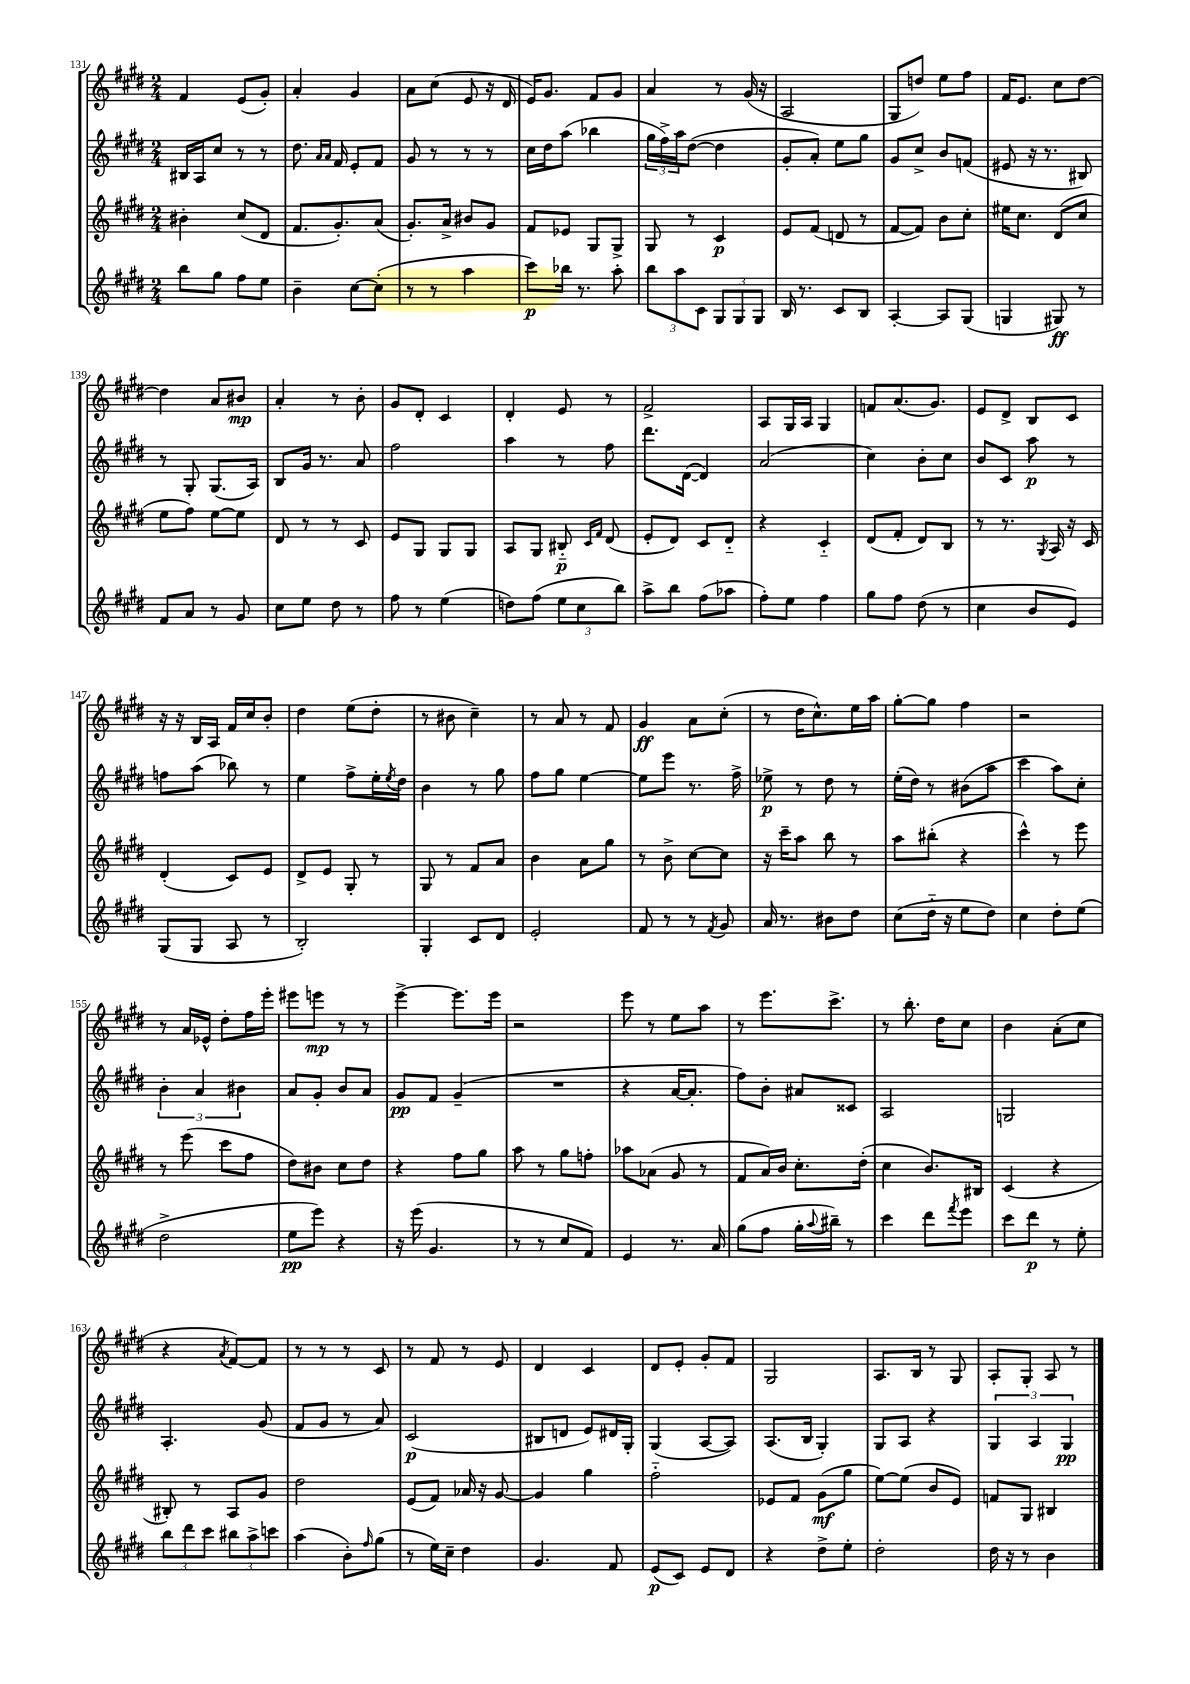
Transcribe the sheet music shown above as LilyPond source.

<<
\new StaffGroup <<
\new Staff = "s0" {
    \clef treble \key e \major \numericTimeSignature \time 2/4
    fis'4 e'8( gis'8-.) |
    a'4-. gis'4 |
    a'8 cis''8( e'8 r16 dis'16 |
    e'16) gis'8. fis'8 gis'8 |
    a'4 r8 gis'16( r16 |
    a2 |
    gis8 d''8) e''8 fis''8 |
    fis'16 e'8. cis''8 dis''8~ |
    dis''4 a'8 bis'8\mp |
    a'4-. r8 b'8-. |
    gis'8 dis'8-. cis'4 |
    dis'4-. e'8 r8 |
    fis'2-> |
    a8 gis16 a16 gis4 |
    f'8 a'8.( gis'8.) |
    e'8 dis'8-> b8 cis'8 |
    r16 r16 b16 a16 fis'16 cis''16 b'8-. |
    dis''4 e''8( dis''8-. |
    r8 bis'8 cis''4--) |
    r8 a'8 r8 fis'8 |
    gis'4\ff a'8 cis''8-.( |
    r8 dis''16 cis''8.-^) e''16 a''16 |
    gis''8~-. gis''8 fis''4 |
    r2 |
    r8 a'16 ees'16-^ dis''8-. fis''16 e'''16-. |
    eis'''8 e'''8\mp r8 r8 |
    e'''4~-> e'''8. e'''16 |
    r2 |
    e'''8 r8 e''8 a''8 |
    r8 e'''8. cis'''8.-> |
    r8 b''8.-. dis''16 cis''8 |
    b'4 a'8-.( cis''8 |
    r4 \acciaccatura { a'8 } fis'8~) fis'8 |
    r8 r8 r8 cis'8 |
    r8 fis'8 r8 e'8 |
    dis'4 cis'4 |
    dis'8 e'8-. gis'8-. fis'8 |
    gis2 |
    a8. b16 r8 gis8 |
    a8-. gis8-. a8 r8 \bar "|." |
}
\new Staff = "s1" {
    \clef treble \key e \major \numericTimeSignature \time 2/4
    bis16 a16 cis''8 r8 r8 |
    dis''8. \grace { a'16 a'16 } fis'16 e'8-. fis'8 |
    gis'8 r8 r8 r8 |
    cis''16 dis''16 a''8( bes''4 |
    \tuplet 3/2 { gis''16 fis''16->) a''16 } dis''8~( dis''4 |
    gis'8-. a'8-.) e''8 gis''8 |
    gis'8 cis''8-> b'8 f'8( |
    eis'8 r16 r8. bis8) |
    r8 gis8-. gis8.( a16) |
    b8 gis'16 r8. a'8 |
    fis''2 |
    a''4 r8 fis''8 |
    dis'''8. dis'16~( dis'4) |
    a'2( |
    cis''4) b'8-. cis''8 |
    b'8 cis'8 a''8\p r8 |
    f''8 a''8( bes''8) r8 |
    e''4 fis''8-> e''16-. \acciaccatura { e''8 } dis''16 |
    b'4 r8 gis''8 |
    fis''8 gis''8 e''4~ |
    e''8 e'''8 r8. fis''16-> |
    ees''8->\p r8 dis''8 r8 |
    e''16-.( dis''16) r8 bis'8( a''8 |
    cis'''4 a''8) cis''8-. |
    \tuplet 3/2 { b'4-. a'4 bis'4 } |
    a'8 gis'8-. b'8 a'8 |
    gis'8\pp fis'8 gis'4--( |
    R2 |
    r4 a'16~ a'8.-. |
    fis''8) b'8-. ais'8 cisis'8 |
    a2 |
    g2 |
    a4.-. gis'8( |
    fis'8 gis'8 r8 a'8) |
    cis'2\p( |
    bis8 d'8 e'8) dis'16 gis16-. |
    gis4( a8~ a8) |
    a8.( b16 gis4-.) |
    gis8 a8 r4 |
    \tuplet 3/2 { gis4 a4 gis4\pp } \bar "|." |
}
\new Staff = "s2" {
    \clef treble \key e \major \numericTimeSignature \time 2/4
    bis'4-. cis''8( dis'8 |
    fis'8. gis'8.-.) a'8( |
    gis'8.-.) a'16-> bis'8 gis'8 |
    fis'8 ees'8 gis8 gis8-> |
    gis8 r8 cis'4\p |
    e'8 fis'8( d'8 r8 |
    fis'8~ fis'8) b'8 cis''8-. |
    eis''16 cis''8. dis'8( cis''8 |
    e''8 fis''8) e''8~ e''8 |
    dis'8 r8 r8 cis'8 |
    e'8 gis8 gis8 gis8 |
    a8 gis8 bis8-_\p \grace { cis'16 fis'16 } dis'8( |
    e'8-. dis'8) cis'8 dis'8-_ |
    r4 cis'4-_ |
    dis'8( fis'8-. dis'8) b8 |
    r8 r8. \acciaccatura { gis8 } a16 r16 cis'16 |
    dis'4-.( cis'8) e'8 |
    dis'8-> e'8 gis8-. r8 |
    gis8 r8 fis'8 a'8 |
    b'4 a'8 gis''8 |
    r8 b'8-> cis''8~ cis''8 |
    r16 cis'''16-- a''8 b''8 r8 |
    a''8 bis''8-.( r4 |
    cis'''4-^) r8 e'''8 |
    r8 e'''8( cis'''8 fis''8 |
    dis''8) bis'8 cis''8 dis''8 |
    r4 fis''8 gis''8 |
    a''8 r8 gis''8 f''8-. |
    aes''8 aes'8( gis'8 r8 |
    fis'8 a'16) b'16 cis''8.-. dis''16-.( |
    cis''4 b'8.) bis16 |
    cis'4( r4 |
    bis8-.) r8 a8 gis'8 |
    dis''2 |
    e'8( fis'8) aes'16 r16 gis'8~ |
    gis'4 gis''4 |
    fis''2-_ |
    ees'8 fis'8 gis'8\mf( gis''8 |
    e''8~) e''8( b'8 e'8) |
    f'8 gis8 bis4 \bar "|." |
}
\new Staff = "s3" {
    \clef treble \key e \major \numericTimeSignature \time 2/4
    b''8 gis''8 fis''8 e''8 |
    b'4-- cis''8~ cis''8-.( |
    r8 r8 a''4 |
    cis'''8\p) bes''16 r8. a''8-. |
    \tuplet 3/2 { b''8 a''8 cis'8 } \tuplet 3/2 { gis8 gis8 gis8 } |
    b16 r8. cis'8 b8 |
    a4~-. a8 gis8( |
    g4 gis8\ff) r8 |
    fis'8 a'8 r8 gis'8 |
    cis''8 e''8 dis''8 r8 |
    fis''8 r8 e''4( |
    d''8) fis''8( \tuplet 3/2 { e''8 cis''8 b''8) } |
    a''8-> b''8 fis''8( aes''8 |
    fis''8-.) e''8 fis''4 |
    gis''8 fis''8 dis''8( r8 |
    cis''4 b'8 e'8) |
    gis8( gis8 a8 r8 |
    b2-.) |
    gis4-. cis'8 dis'8 |
    e'2-. |
    fis'8 r8 r8 \acciaccatura { fis'8 } gis'8 |
    a'16 r8. bis'8 dis''8 |
    cis''8( dis''16-_ r16 e''8 dis''8) |
    cis''4 dis''8-. e''8( |
    dis''2-> |
    e''8\pp e'''8) r4 |
    r16 e'''16( gis'4. |
    r8 r8 cis''8 fis'8) |
    e'4 r8. a'16 |
    gis''8( fis''8 gis''16-. \appoggiatura { a''8 } bis''16--) r8 |
    cis'''4 dis'''8 \acciaccatura { fis'''8 } e'''8 |
    cis'''8 dis'''8\p r8 e''8-. |
    \tuplet 3/2 { b''8 dis'''8 cis'''8 } \tuplet 3/2 { bis''8 a''8-> c'''8 } |
    a''4( b'8-.) \grace { fis''16 } gis''8( |
    r8 e''16) cis''16-- dis''4 |
    gis'4. fis'8 |
    e'8\p( cis'8) e'8 dis'8 |
    r4 dis''8-> e''8-. |
    dis''2-. |
    dis''16 r16 r8 b'4 \bar "|." |
}
>>
>>
\layout { \context { \Score currentBarNumber = #131 } }
